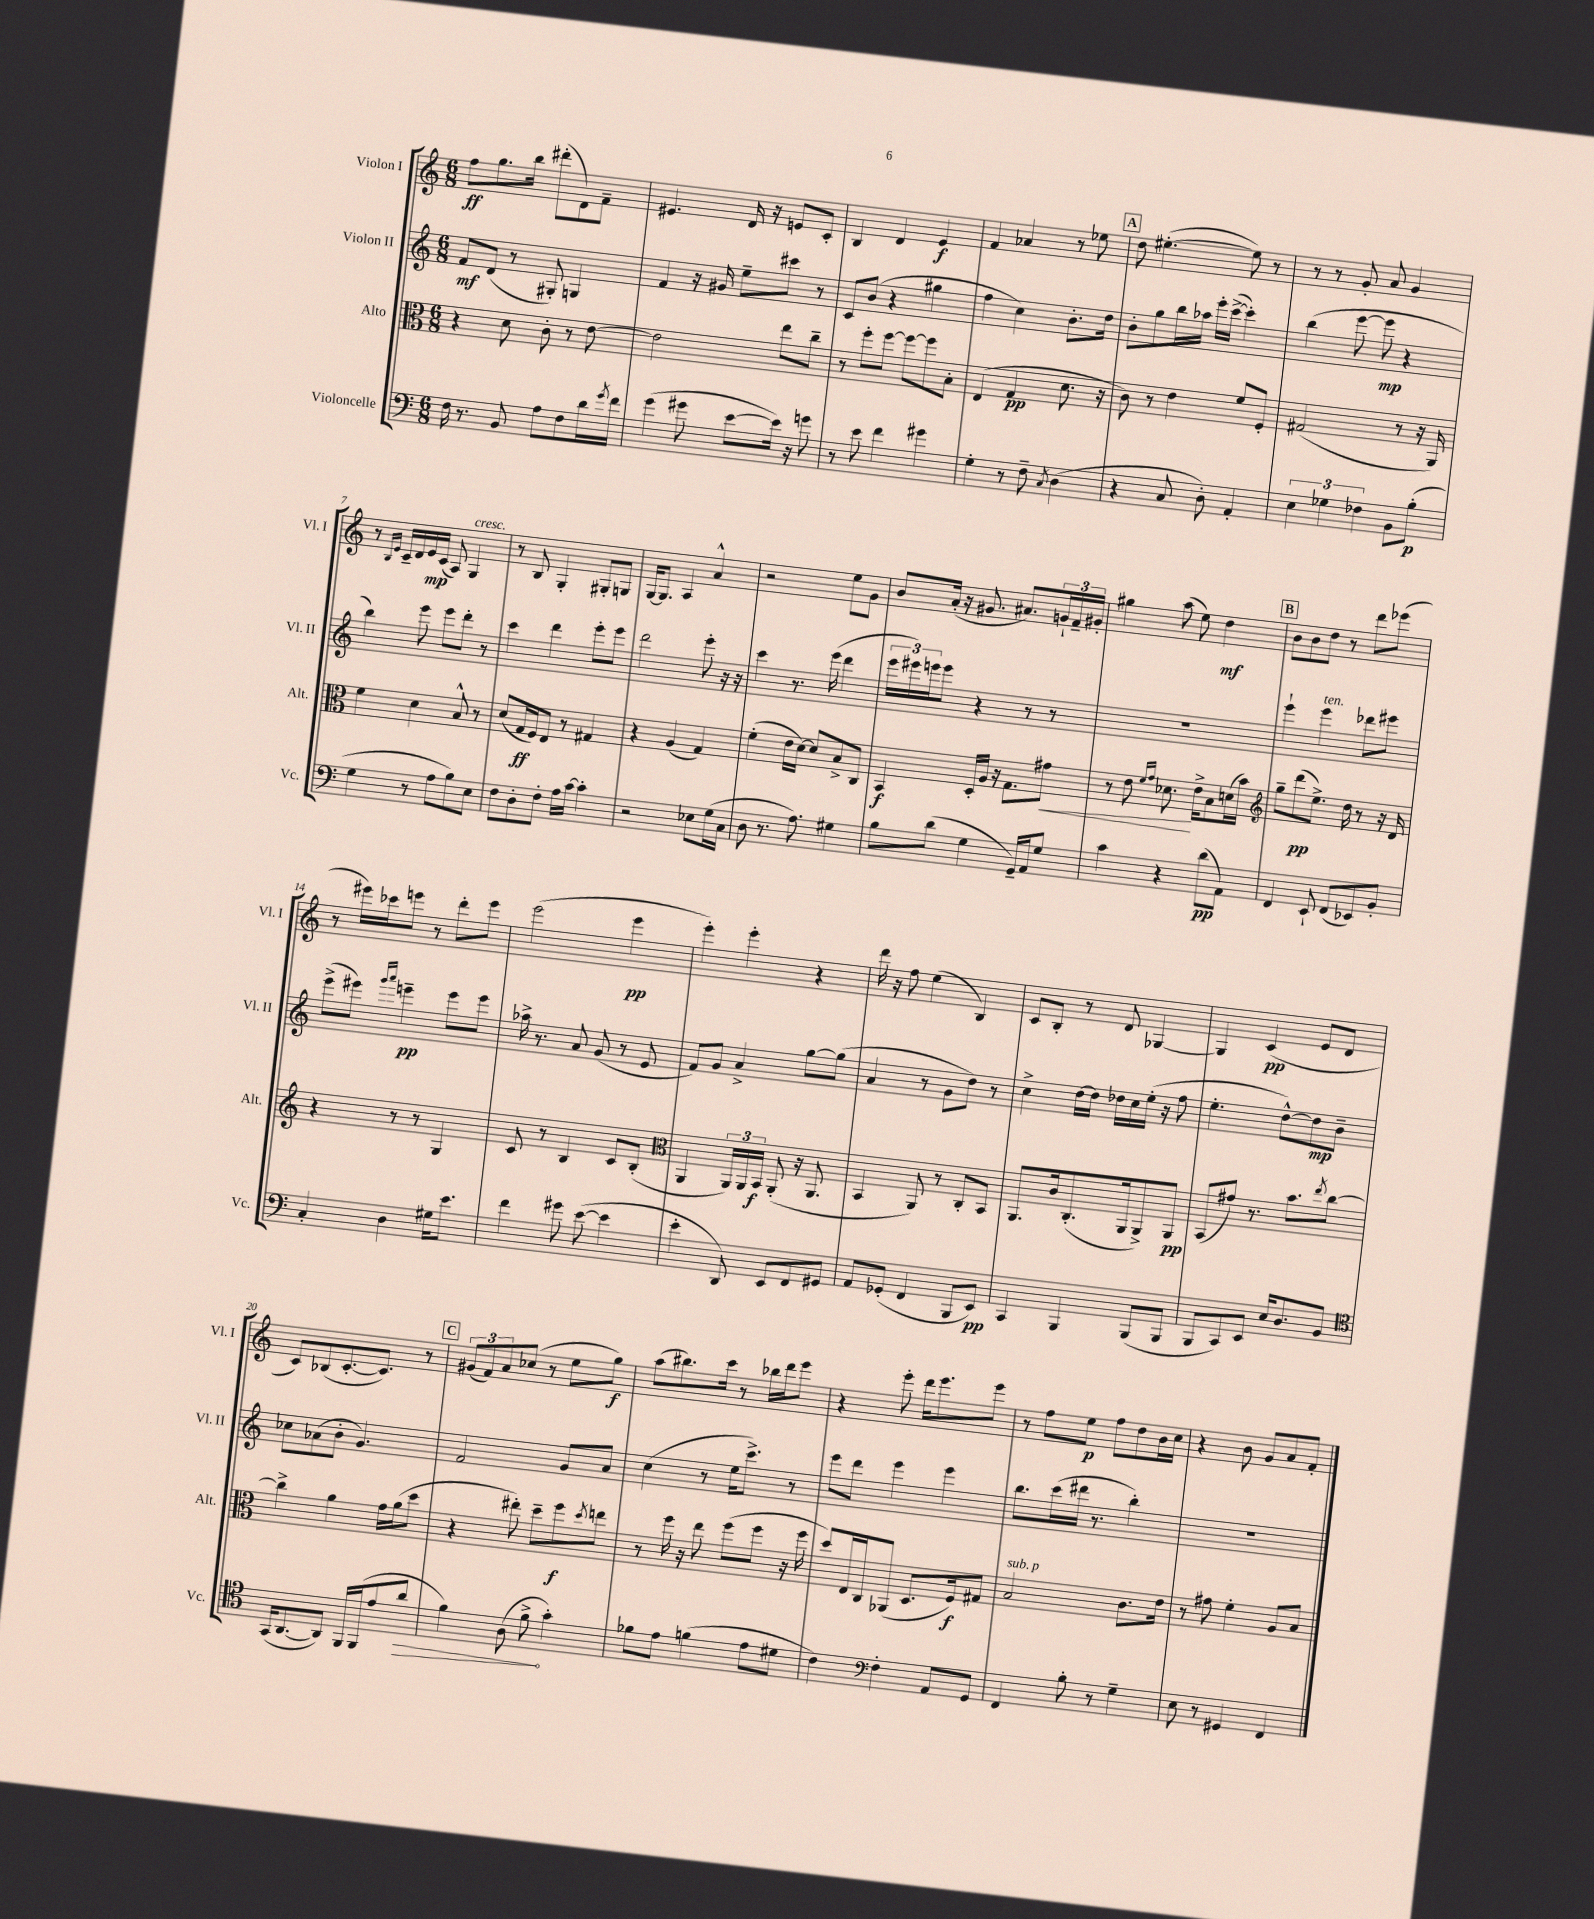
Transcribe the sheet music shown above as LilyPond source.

<<
\new StaffGroup <<
\new Staff = "s0" \with { instrumentName = "Violon I" shortInstrumentName = "Vl. I" } {
    \clef treble \key c \major \numericTimeSignature \time 6/8
    f''8\ff g''8. b''16 dis'''8-.( d'8) f'8-- |
    eis'4. d'16 r16 e'8 c'8-. |
    b4 d'4 e'4\f |
    f'4 aes'4 r8 ees''8 |
    \mark \markup { \box "A" } d''8 eis''4.~-.( eis''8) r8 |
    r8 r8 g'8-. a'8 g'4 |
    r8 \grace { b16 e'16 } c'16-- d'16 e'16\mp c'16( a8) g4^\markup { \italic "cresc." } |
    r8 b8 g4-. gis8-. g8 |
    g16~ g8. a4 a'4-^ |
    r2 e''8 g'8 |
    b'8 a'16-.( r16 gis'8. ais'8.) \tuplet 3/2 { g'16-! f'16-- gis'16-. } |
    gis''4 a''8( e''8) d''4\mf |
    \mark \markup { \box "B" } b'8 b'8 d''8 r8 d'''8 ees'''8( |
    r8 eis'''16) ces'''16 e'''8 r8 d'''8-. e'''8 |
    e'''2( e'''4\pp |
    e'''4-.) e'''4-. r4 |
    d'''16 r16 f''8 e''4( b4) |
    c'8 b8-. r8 d'8 ges4~ |
    ges4 c'4\pp( e'8 d'8 |
    c'8) bes8( c'8.~-. c'8.) r8 |
    \mark \markup { \box "C" } \tuplet 3/2 { gis'8( f'8) a'8 } ces''8( r8 e''8 g''8\f) |
    a''8( bis''8.) c'''16 r8 bes''16 d'''16 e'''8 |
    r4 e'''8-. d'''16 e'''8. e'''8 |
    r8 f''8 e''8\p f''8 d''8 b'16 c''16 |
    r4 b'8 g'8 a'8 f'8-. \bar "|." |
}
\new Staff = "s1" \with { instrumentName = "Violon II" shortInstrumentName = "Vl. II" } {
    \clef treble \key c \major \numericTimeSignature \time 6/8
    f'8\mf d'8( r8 gis8-.) g4 |
    f'4 r16 gis'16 e''8-- cis'''8 r8 |
    c'8 b'8( r4 gis''4 |
    f''4 c''4) b'8.-. d''16 |
    \mark \markup { \box "A" } b'8-. g''8 b''16 aes''16 e'''16-. c'''16~->( c'''4-.) |
    b''4( e'''8~ e'''8\mp r4 |
    b''4) e'''8 e'''8 d'''8-. r8 |
    c'''4 d'''4 e'''8-. e'''8 |
    d'''2 e'''8-. r16 r16 |
    c'''4 r8. e'''16( d'''4 |
    \tuplet 3/2 { e'''16 eis'''16) e'''16 } e'''8 r4 r8 r8 |
    R2. |
    \mark \markup { \box "B" } e'''4-! e'''4^\markup { \italic "ten." } des'''8 eis'''8 |
    e'''8->( eis'''8) \grace { g'''16 a'''16 } e'''4--\pp e'''8 e'''8 |
    aes''16-> r8. a'8 g'8( r8 e'8 |
    f'8) g'8 a'4-> g''8~ g''8( |
    a'4 r8 g'8 d''8) r8 |
    c''4-> d''16~ d''16 des''16 c''16 e''16-.( r16 f''8 |
    e''4.-. d''8~-^) d''8\mp b'8-- |
    ces''8 aes'8( b'8-. g'4.) |
    \mark \markup { \box "C" } f'2 g'8 a'8 |
    c''4( r8 e''16 c'''8.->) r8 |
    e'''8 d'''8 e'''4 e'''4 |
    b''8. c'''16( dis'''16 r8. b''4-.) |
    R2. \bar "|." |
}
\new Staff = "s2" \with { instrumentName = "Alto" shortInstrumentName = "Alt." } {
    \clef alto \key c \major \numericTimeSignature \time 6/8
    r4 d'8 c'8-. r8 e'8~ |
    e'2 e''8 c''8-- |
    r8 f''8-. f''8~ f''8~ f''8 b8-. |
    e4( g4\pp d'8. r16 |
    \mark \markup { \box "A" } c'8) r8 e'4 f'8 f8-. |
    gis2( r8 r16 a,16) |
    f'4 d'4 b8-^ r8 |
    d'8( g16\ff f16) e8 r8 gis4 |
    r4 a4( g4) |
    f'4-.( e'16 d'16~) d'8 b8-> c8 |
    b,4\f d16-. a16 r16 g8. gis'8\< |
    r8 e'8 \grace { f'16 g'16 } des'8.\! e'16-> b8 d'16( b'16) |
    \mark \markup { \box "B" } \clef treble g''8-- d'''8\pp( e''8.->) d''16 r8 r16 d'16 |
    r4 r8 r8 g4 |
    c'8 r8 b4 c'8 b8-.( |
    \clef alto a,4 \tuplet 3/2 { a,16) a,16 b,16\f } a,8-.( r16 a,8. |
    b,4 a,8) r8 c8-. b,8 |
    a,8. c'16 c8.-.( a,16 a,8->) a,8\pp |
    b,8( gis'8) r8. b'8. \acciaccatura { e''8 } c''8~ |
    c''4-> a'4 g'16 a'16( d''8 |
    \mark \markup { \box "C" } r4 eis''8-.) d''8-- f''8\f \acciaccatura { d''8 } e''8 |
    r8 f''16 r16 e''8 f''8( f''8 r16 f''16 |
    d''8) e16 c16 aes,8( d8. f16\f) gis8 |
    b2^\markup { \italic "sub. p" } c'8. e'16 |
    r8 gis'8 f'4-. a8 b8 \bar "|." |
}
\new Staff = "s3" \with { instrumentName = "Violoncelle" shortInstrumentName = "Vc." } {
    \clef bass \key c \major \numericTimeSignature \time 6/8
    f16 r8. b,8 a8 f8 d'16 \acciaccatura { g'8 } f'16 |
    g'4( gis'8 e'8~ e'16) r16 g'8 |
    r8 e'8 f'4 gis'4 |
    g4-. r8 f8-- \acciaccatura { c8 } d4( |
    \mark \markup { \box "A" } r4 c8 d8-.) a,4-. |
    \tuplet 3/2 { e4 ges4 fes4 } b,8 b8-.\p( |
    g4 r8 a8 b8) e8 |
    f8 d8-. f8-. a16 c'16~ c'4-. |
    r2 ees8 g16( c16 |
    d8 r8. a8.) gis4 |
    b8 d'8( g4 g,16--) a,16 g8 |
    c'4 r4 d'8\pp( a,8) |
    \mark \markup { \box "B" } f,4 e,8-! f,8( ees,8) b,8-. |
    c4-. d4 gis16 e'8. |
    f'4 gis'8 e'8~( e'4 |
    e'4-. d,8) e,8 f,8 gis,8 |
    a,8 ges,8-.( f,4 b,,8 e,8\pp) |
    c,4 b,,4 b,,8( b,,8 |
    b,,8 c,8) e,8 e16 d8. b,8 |
    \clef tenor g,16( a,8.~ a,8) f,16 f,16( e'8 \once \override Hairpin.circled-tip = ##t a'8\> |
    \mark \markup { \box "C" } f'4) a8( f'8->\! g'4-.) |
    fes'8 e'8 f'4( e'8 dis'8 |
    c'4) \clef bass f4-. a,8 g,8 |
    f,4 b8-. r8 g4-- |
    e8 r8 gis,4 f,4 \bar "|." |
}
>>
>>
